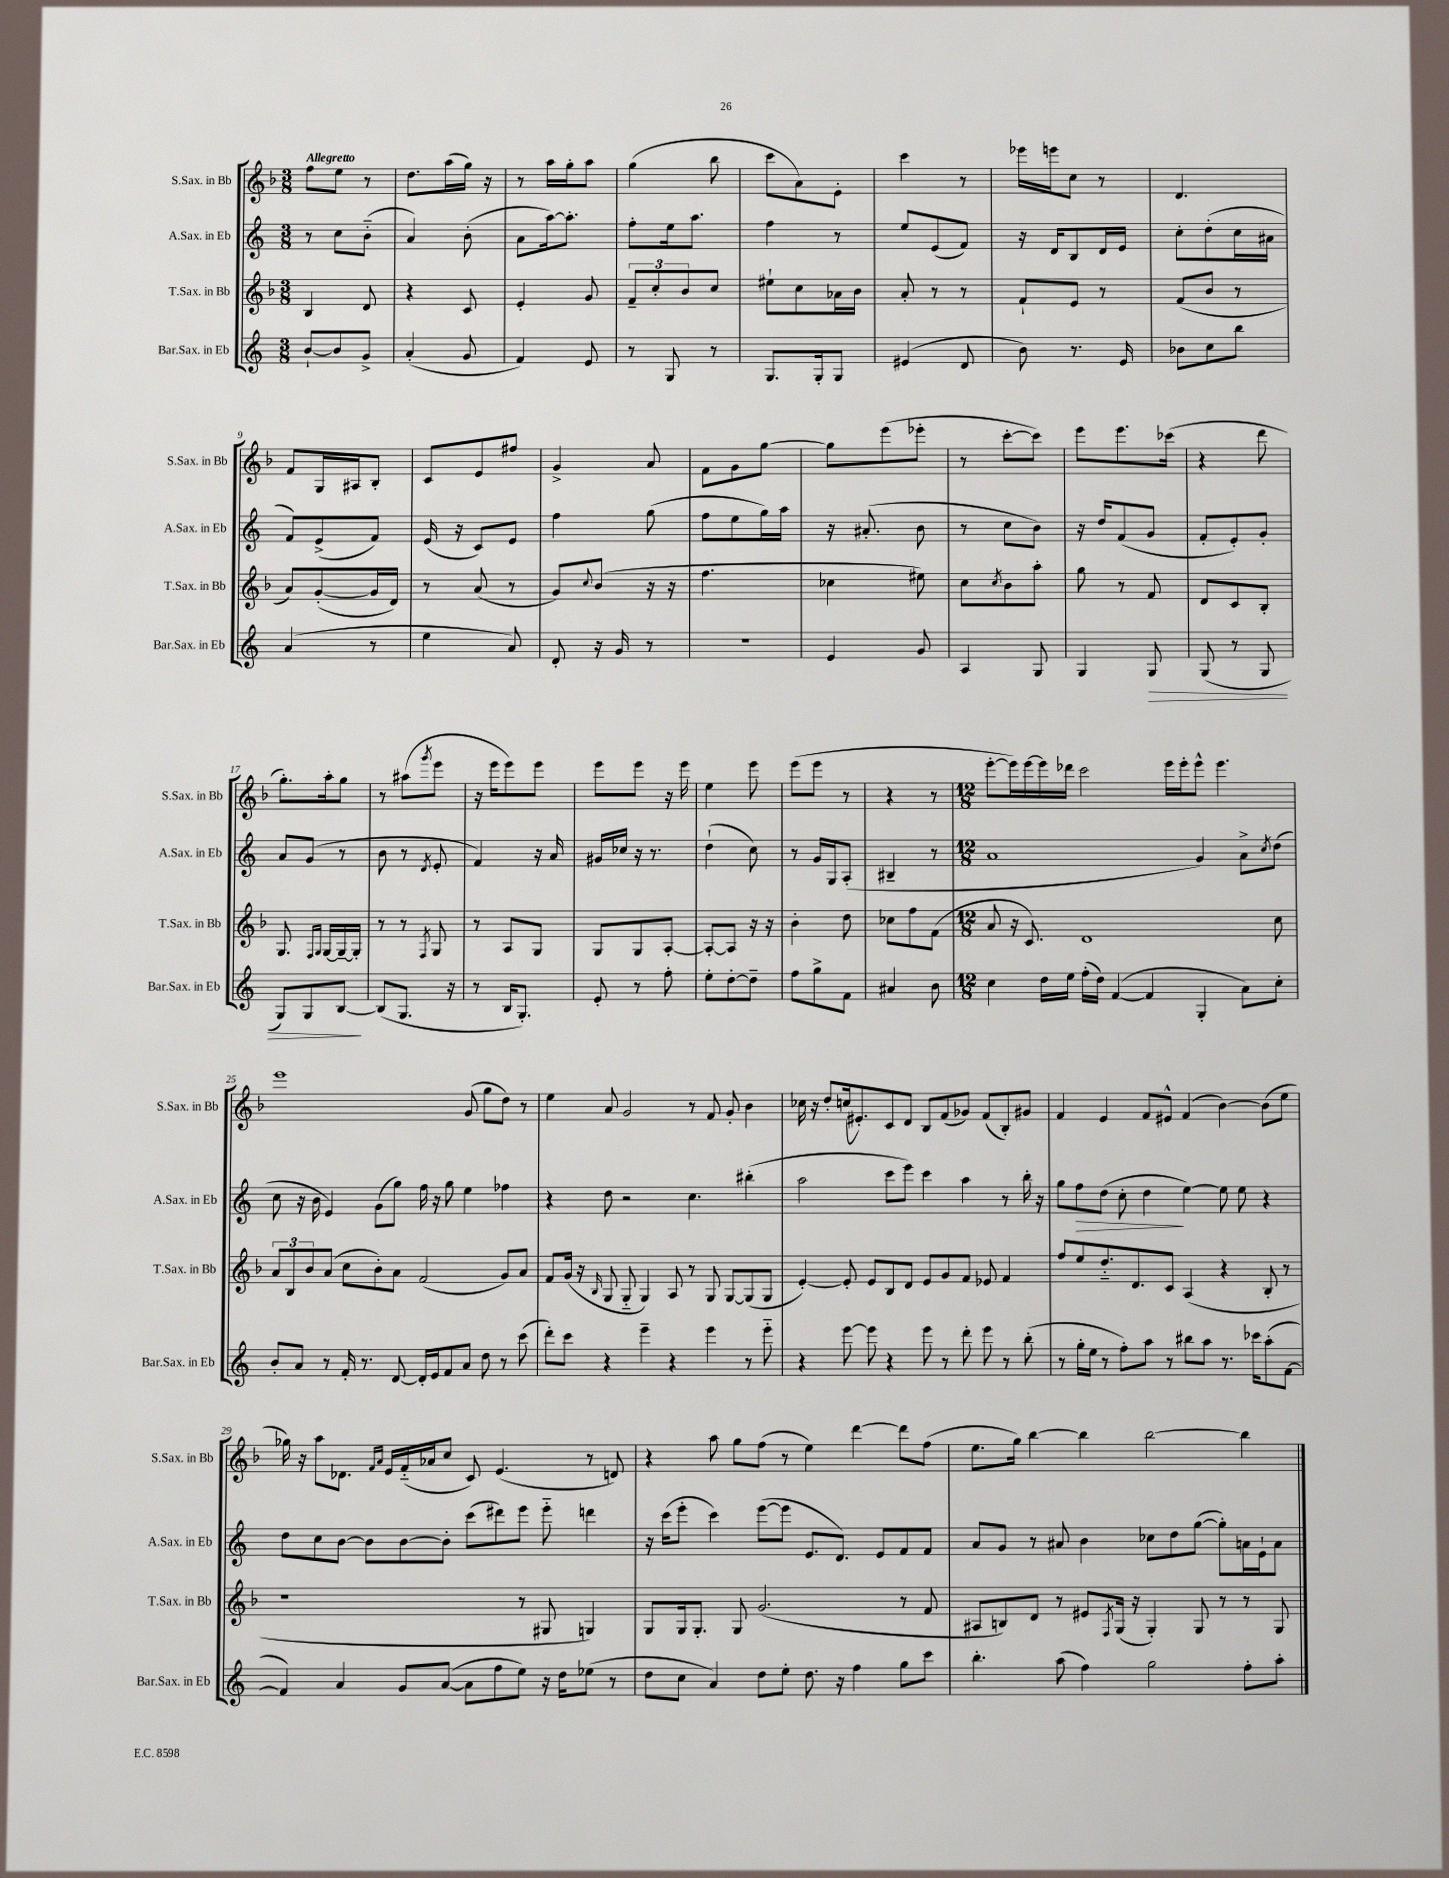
<<
\new StaffGroup <<
\new Staff = "s0" \with { instrumentName = "S.Sax. in Bb" shortInstrumentName = "S.Sax. in Bb" } {
    \clef treble \key f \major \numericTimeSignature \time 3/8 \tempo "Allegretto"
    f''8 e''8 r8 |
    d''8. a''16( g''16) r16 |
    r8 a''16 g''16-. a''8 |
    g''4( bes''8 |
    c'''8 a'8) e'8-. |
    c'''4 r8 |
    ees'''16 e'''16 c''8 r8 |
    d'4. |
    f'8 g16 ais16 bes8-. |
    c'8 e'8 fis''8 |
    g'4-> a'8 |
    f'8 g'8 g''8~ |
    g''8 e'''8( ees'''8-. |
    r8 c'''8~-. c'''8) |
    e'''8 e'''8. ces'''16( |
    r4 d'''8 |
    g''8.-.) a''16-. g''8 |
    r8 ais''8( \acciaccatura { g'''8 } e'''8 |
    r16 e'''16 e'''8) e'''8 |
    e'''8 e'''8 r16 e'''16 |
    e''4 e'''8 |
    e'''8( e'''8 r8 |
    r4 r8 |
    \numericTimeSignature \time 12/8 e'''8~-. e'''16) e'''16~ e'''16 des'''16 c'''2 e'''16 e'''16-. e'''8-^ e'''4. |
    e'''1 g'8( g''8 d''8) r8 |
    e''4 a'8 g'2 r8 f'8 g'8-. bes'4 |
    ces''16 r16 d''8-. c''16( eis'8.-.) c'8 d'8 bes8 f'8( ges'8) f'8( bes8-.) gis'8 |
    f'4 e'4 f'8 eis'8-^ f'4( bes'4~) bes'8( e''8 |
    ges''16) r16 a''8 des'8. \grace { f'16 a'16 } e'16 f'16-_( aes'16 c''8 c'8) e'4.( r8 d'8) |
    r4 a''8 g''8 f''8( r8 e''4) d'''4~ d'''8 f''8( |
    e''8. g''16) bes''4~ bes''4 bes''2~ bes''4 \bar "|." |
}
\new Staff = "s1" \with { instrumentName = "A.Sax. in Eb" shortInstrumentName = "A.Sax. in Eb" } {
    \clef treble \key c \major \numericTimeSignature \time 3/8
    r8 c''8 b'8-_( |
    a'4) b'8-.( |
    a'8 a''16~) a''8.-. |
    f''8-. e''16 a''8. |
    f''4 r8 |
    e''8 e'8( f'8) |
    r16 d'16 b8 d'16 e'16 |
    c''8-. d''8-.( c''16 ais'16 |
    f'8) e'8->( f'8) |
    e'16( r16 c'8) e'8 |
    f''4 g''8( |
    f''8 e''8 g''16) a''16 |
    r16 ais'8.-.( b'8 |
    r8 c''8 b'8) |
    r16 d''16 f'8( g'8 |
    f'8-. e'8-.) g'8-. |
    a'8 g'8( r8 |
    b'8 r8 \acciaccatura { d'8 } e'8-. |
    f'4) r16 a'16 |
    gis'16 ces''16 r16 r8. |
    d''4-!( c''8) |
    r8 g'16 g16 a8-.( |
    bis4-- r8 |
    \numericTimeSignature \time 12/8 a'1 g'4) a'8-> \acciaccatura { c''8 } d''8( |
    c''8 r16 b'16 e'4) g'8( g''8) f''16 r16 g''8 e''4 fes''4 |
    r4 d''8 r2 c''4. bis''4-.( |
    a''2 c'''8 e'''8) c'''4 a''4 r8 b''16-. r16 |
    g''8 f''8\> d''8( c''8-. d''4\! e''4~) e''8 e''8 r4 |
    d''8 c''8 b'8~ b'8 b'8~ b'8-. c'''8( dis'''8) e'''8 e'''8-_ d'''4 |
    r16 c'''16( e'''8-. c'''4) e'''8~( e'''8 e'8. d'8.) e'8 f'8 f'8 |
    a'8 g'8 r8 ais'8 b'4 ces''8 d''8 g''8~( g''8-.) a'16 e'16-! a'8 \bar "|." |
}
\new Staff = "s2" \with { instrumentName = "T.Sax. in Bb" shortInstrumentName = "T.Sax. in Bb" } {
    \clef treble \key f \major \numericTimeSignature \time 3/8
    bes4 d'8 |
    r4 c'8 |
    e'4-. g'8 |
    \tuplet 3/2 { f'8-- c''8-. bes'8 } c''8 |
    eis''8-! c''8 aes'16 bes'16 |
    a'8-. r8 r8 |
    f'8-! e'8 r8 |
    f'8( bes'8 r8 |
    a'8) g'8~-.( g'16 d'16) |
    r8 a'8( r8 |
    g'8) \appoggiatura { c''8 } bes'8( r16 r16 |
    f''4. |
    ces''4 eis''8) |
    c''8 \acciaccatura { c''8 } bes'8 a''8-. |
    g''8 r8 f'8 |
    d'8 c'8 bes8-. |
    g8. \grace { f16 g16 } g16~ g16~-- g16-. |
    r8 r8 \acciaccatura { f8 } g8 |
    r8 a8 g8 |
    g8 g8 a8~-. |
    a8~-. a8 r16 r16 |
    bes'4-. d''8 |
    ces''8 f''8 f'8( |
    \numericTimeSignature \time 12/8 a'8 r16 c'8.) d'1 c''8 |
    \tuplet 3/2 { a'8 bes8 bes'8 } a'8( c''8 bes'8-.) a'8 f'2( g'8) a'8 |
    f'8 g'16( r16 \grace { bes16 } g8 g8-_ g4) a8 r8 g8 g8~ g8( g8 |
    e'4~-.) e'8-. e'8 bes8 d'8 e'8 g'8 f'8 ees'8 f'4 |
    f''8 e''8 d''8.-_ d'8. c'8 a4( r4 bes8-. r8 |
    r1 r8 gis8 g4) |
    g8 g16 g8.-. g8 g'2.( r8 f'8 |
    ais8 b8) d'8 r8 eis'8 \acciaccatura { f8 } g16( r16 g4-.) g8 r8 r8 g8 \bar "|." |
}
\new Staff = "s3" \with { instrumentName = "Bar.Sax. in Eb" shortInstrumentName = "Bar.Sax. in Eb" } {
    \clef treble \key c \major \numericTimeSignature \time 3/8
    b'8~-! b'8 g'8-> |
    a'4-.( g'8 |
    f'4) e'8 |
    r8 g8 r8 |
    g8. g16-. g8 |
    eis'4( d'8 |
    b'8) r8. e'16 |
    bes'8 c''8 b''8 |
    a'4( r8 |
    e''4 a'8) |
    d'8-. r16 g'16 r8 |
    R4. |
    e'4 g'8 |
    a4 g8 |
    g4 g8\> |
    g8( r8 g8 |
    g8) g8 b8~\! |
    b8( g8. r16 |
    r8 b16 g8.-.) |
    e'8-. r8 f''8-. |
    e''8-. d''8~-. d''8-- |
    f''8 g''8-> f'8 |
    ais'4 b'8 |
    \numericTimeSignature \time 12/8 c''4 d''16 e''16 f''16-.( d''16) f'4~( f'4 g4-. a'8) c''8-. |
    b'8-. a'8 r8 f'16-. r8. d'8~ d'16-. e'16 f'8 a'8 d''8 r8 c'''8( |
    d'''8-.) c'''8 r4 e'''4-- r4 e'''4 r8 e'''8-_ |
    r4 e'''8~ e'''8 r4 e'''8 r8 d'''8-. e'''8 r8 b''8-.( |
    r8 g''16-. e''16 r8 f''8-.) a''8 r8 bis''8 a''8 r8. ces'''16 a''8-.( f'8~ |
    f'4) a'4 g'8 a'8~( a'8 f''8 e''8) r16 d''16 ees''8( r8 |
    d''8 c''8 a'4) d''8 e''8-. d''8. r16 f''4 g''8 c'''8 |
    b''4.-. a''8( f''4) g''2 f''8-. a''8-. \bar "|." |
}
>>
>>
